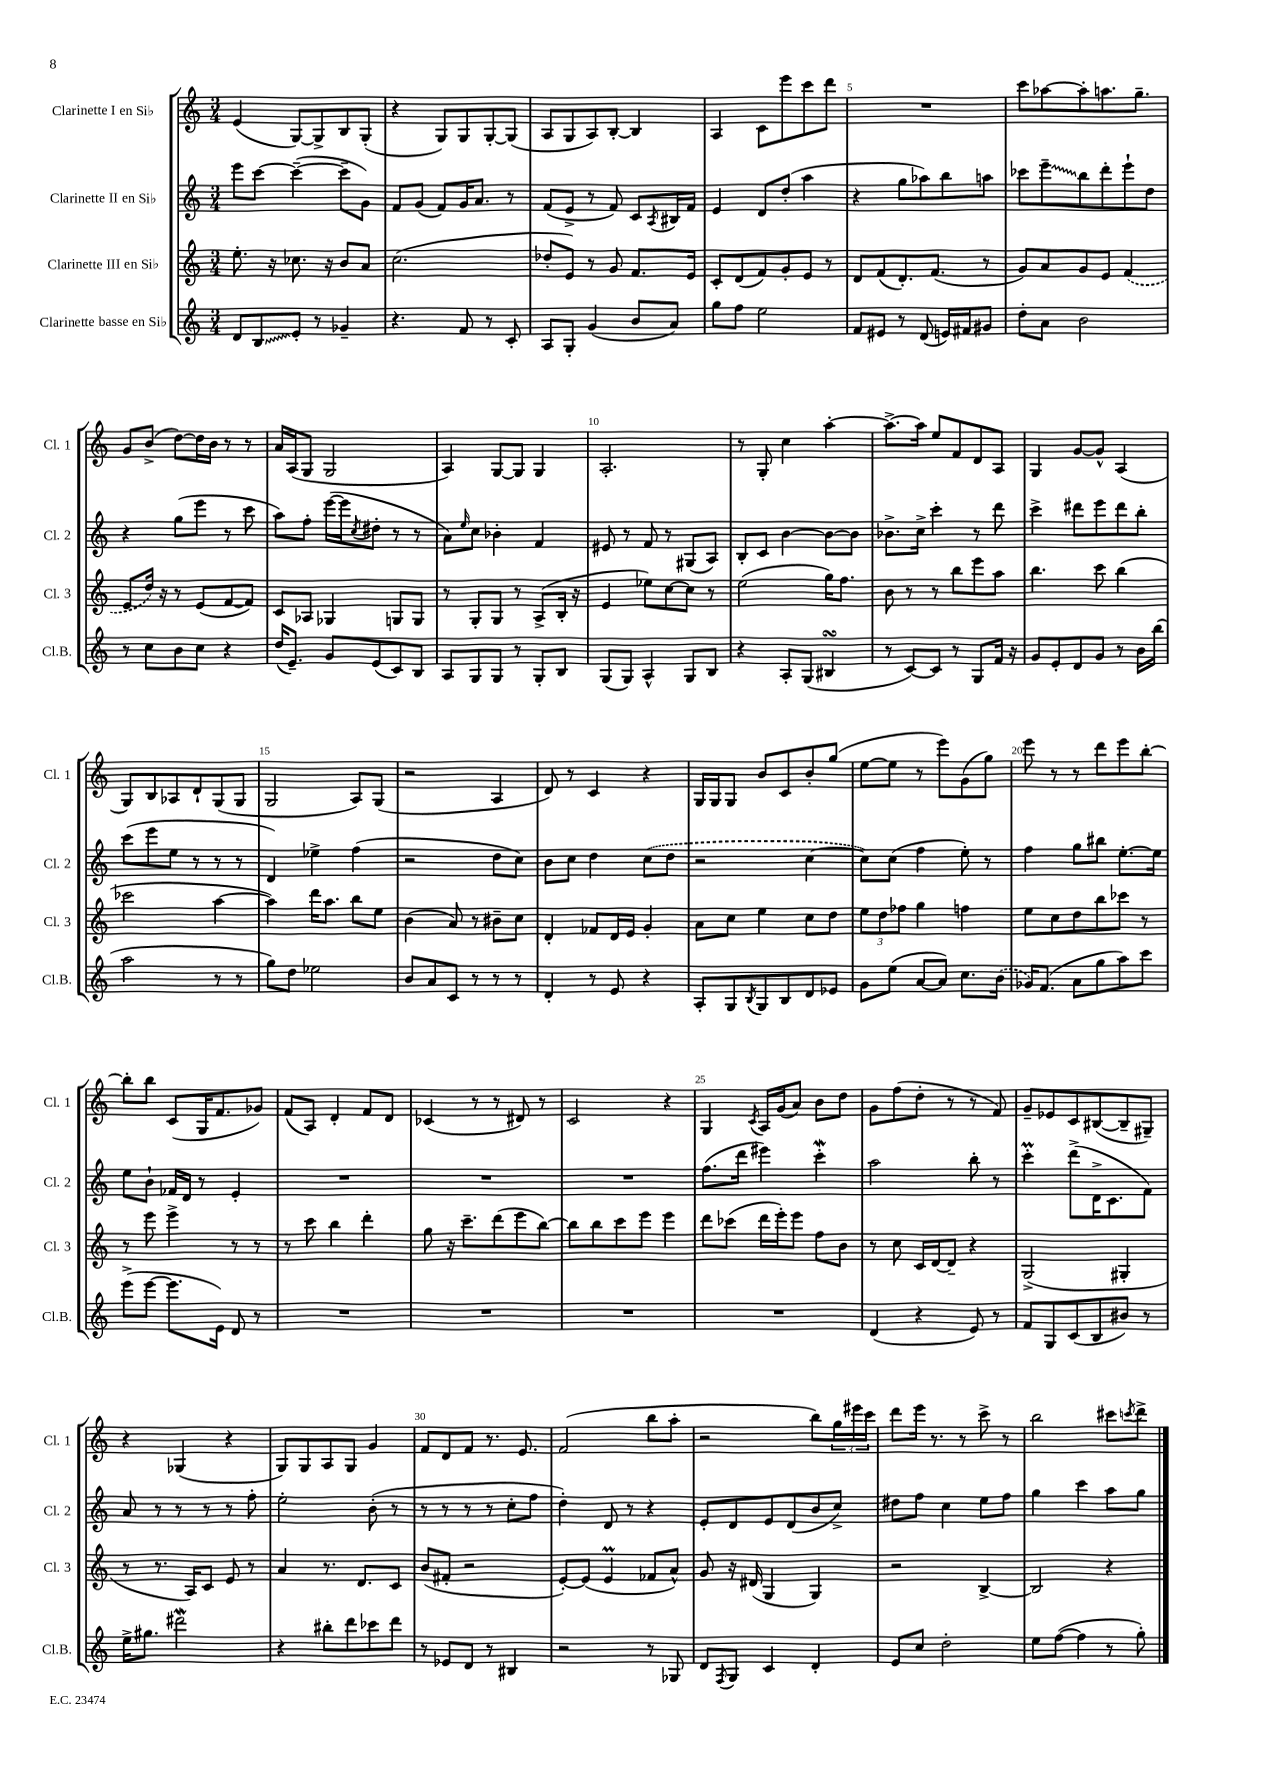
<<
\new StaffGroup <<
\new Staff = "s0" \with { instrumentName = "Clarinette I en Sib" shortInstrumentName = "Cl. 1" } {
    \clef treble \key c \major \numericTimeSignature \time 3/4
    e'4( g8~) g8-> b8 g8-.( |
    r4 g8) g8 g8~-. g8( |
    a8 g8 a8) b8~-. b4 |
    a4 c'8 e'''8 c'''8 d'''8 |
    R2. |
    c'''8 aes''8~ aes''8-. a''8. g''8.-- |
    g'8 b'8->( d''8~) d''16 b'16 r8 r8 |
    a'16 a16( g8 g2 |
    a4) g8~ g8 g4 |
    a2.-. |
    r8 g8-. c''4 a''4~-. |
    a''8.~-> a''16 e''8 f'8 d'8 a8 |
    g4 g'8~ g'8-^ a4( |
    g8) b8 aes8 d'8-! g8( g8 |
    g2 a8) g8( |
    r2 a4 |
    d'8) r8 c'4 r4 |
    g16 g16 g8 b'8 c'8 b'8-. g''8( |
    e''8~ e''8 r8 e'''8) g'8( g''8) |
    e'''8 r8 r8 d'''8 e'''8 b''8~-. |
    b''8-. b''8 c'8( g16 f'8. ges'8) |
    f'8( a8) d'4-. f'8 d'8 |
    ces'4( r8 r8 dis'8) r8 |
    c'2 r4 |
    g4 \acciaccatura { c'8 } a16 g'16( a'8) b'8 d''8 |
    g'8 f''8( d''8-. r8 r8 f'8) |
    g'8-- ees'8 c'8 bis8~( bis8-- gis8--) |
    r4 ges4( r4 |
    g8) g8 a8 g8 g'4 |
    f'8 d'8 f'8 r8. e'8. |
    f'2( b''8 a''8-. |
    r2 b''8) \tuplet 3/2 { g''16 eis'''16 c'''16 } |
    d'''8 e'''16 r8. r8 c'''8-> r8 |
    b''2 cis'''8 \acciaccatura { c'''8 } d'''8-> \bar "|." |
}
\new Staff = "s1" \with { instrumentName = "Clarinette II en Sib" shortInstrumentName = "Cl. 2" } {
    \clef treble \key c \major \numericTimeSignature \time 3/4
    e'''8 c'''8~ c'''4~--( c'''8-- g'8) |
    f'8 g'8( f'8) g'16 a'8. r8 |
    f'8( e'8-> r8 f'8) c'8 \acciaccatura { a8 } bis16 f'16 |
    e'4 d'8 d''8-.( a''4 |
    r4 g''8 aes''8) b''8 a''8 |
    ces'''8 \once \override Glissando.style = #'zigzag e'''8--\glissando b''8 d'''8-. e'''8-! d''8 |
    r4 g''8( e'''8 r8 c'''8 |
    a''8) f''8-. e'''16~( e'''16 \acciaccatura { c''8 } dis''8-. r8 r8 |
    a'8) \grace { e''16 } c''8 bes'4-. f'4 |
    eis'8 r8 f'8 r8 gis8( a8) |
    b8-. c'8 b'4~ b'8~ b'8 |
    bes'8.-> c''16-> c'''4-. r8 d'''8 |
    c'''4-> dis'''8 e'''8 dis'''8 b''8-. |
    c'''8( e'''8 e''8 r8 r8 r8 |
    d'4) ees''4-> f''4( |
    r2 d''8 c''8) |
    b'8 c''8 d''4 \once \slurDashed c''8( d''8 |
    r2 c''4~ |
    c''8) c''8( f''4 e''8-.) r8 |
    f''4 g''8 bis''8 e''8.~-. e''16 |
    e''8 b'8-! fes'16 d'16 r8 e'4-. |
    R2. |
    R2. |
    R2. |
    f''8.( d'''16 eis'''4) c'''4-.\mordent |
    a''2 b''8-. r8 |
    c'''4-.\prall d'''8->( d'16-> c'8. f'8) |
    a'8 r8 r8 r8 r8 f''8-. |
    e''2-. b'8-.( r8 |
    r8 r8 r8 r8 c''8-. f''8 |
    d''4-.) d'8 r8 r4 |
    e'8-. d'8 e'8 d'8( b'8 c''8->) |
    dis''8 f''8 c''4 e''8 f''8 |
    g''4 c'''4 a''8 g''8 \bar "|." |
}
\new Staff = "s2" \with { instrumentName = "Clarinette III en Sib" shortInstrumentName = "Cl. 3" } {
    \clef treble \key c \major \numericTimeSignature \time 3/4
    e''8.-. r16 ces''8. r16 b'8 a'8 |
    c''2.( |
    des''8-. e'8) r8 g'8 f'8. e'16 |
    c'8-. d'8( f'8) g'8-. e'8 r8 |
    d'8 f'8( d'8.-.) f'8.( r8 |
    g'8) a'8 g'8 e'8 \once \slurDashed f'4( |
    e'8 d''16) r16 r8 e'8( f'8~ f'8) |
    c'8 aes8 ges4 g8 g8 |
    r8 g8-. g8 r8 a8->( b16-. r16 |
    e'4 ees''8) c''8~ c''8 r8 |
    e''2( g''16) f''8. |
    b'8 r8 r8 b''8 e'''8 a''8 |
    b''4. c'''8 b''4( |
    ces'''2 a''4~ |
    a''4) d'''16 a''8. b''8 e''8 |
    b'4( a'8) r8 bis'8-- c''8 |
    d'4-. fes'8 d'16 e'16 g'4-. |
    a'8 c''8 e''4 c''8 d''8 |
    \tuplet 3/2 { e''8 d''8 fes''8 } g''4 f''4 |
    e''8 c''8 d''8 b''8 ces'''8 r8 |
    r8 e'''8 e'''4-> r8 r8 |
    r8 c'''8 b''4 d'''4-. |
    g''8 r16 c'''8.-- d'''8( e'''8 b''8~) |
    b''8 b''8 c'''8 e'''8 e'''4 |
    d'''8 ces'''8( d'''16 e'''16-.) e'''8 f''8 b'8 |
    r8 c''8 c'16 d'16~ d'8-- r4 |
    g2->( gis4-. |
    r8 r8. a16) c'8 e'8 r8 |
    a'4 r8. d'8. c'8 |
    b'8( fis'8-. r2 |
    e'8~-.) e'8( e'4\prall fes'8 a'8-^) |
    g'8 r16 dis'16( g4 g4) |
    r2 b4~-> |
    b2 r4 \bar "|." |
}
\new Staff = "s3" \with { instrumentName = "Clarinette basse en Sib" shortInstrumentName = "Cl.B." } {
    \clef treble \key c \major \numericTimeSignature \time 3/4
    d'8 \once \override Glissando.style = #'zigzag b8\glissando e'8-. r8 ges'4-- |
    r4. f'8 r8 c'8-. |
    a8 g8-. g'4( b'8 a'8) |
    g''8 f''8 e''2 |
    f'8 eis'8 r8 d'8( e'16) fis'16 gis'8 |
    d''8-. a'8 b'2 |
    r8 c''8 b'8 c''8 r4 |
    d''16( e'8.--) g'8 e'8( c'8) b8 |
    a8 g8 g8 r8 g8-. b8 |
    g8( g8) a4-^ g8 b8 |
    r4 a8-. g8( bis4\turn |
    r8 c'8~) c'8 r8 g8 f'16 r16 |
    g'8 e'8-. d'8 g'8 r8 b'16 b''16( |
    a''2 r8 r8 |
    g''8) d''8 ees''2 |
    b'8 a'8 c'8 r8 r8 r8 |
    d'4-. r8 e'8 r4 |
    a8-. g8 \acciaccatura { b8 } g8 b8 d'8 ees'8 |
    g'8 e''8( a'8~ a'8) c''8. \once \slurDashed b'16( |
    ges'16) f'8.( a'8 g''8 a''8) c'''8 |
    e'''8->( e'''8~ e'''8. e'16) d'8 r8 |
    R2. |
    R2. |
    R2. |
    R2. |
    d'4( r4 e'8) r8 |
    f'8 g8 c'8( b8 bis'8) r8 |
    e''16-> gis''8. dis'''2\mordent |
    r4 bis''8-. d'''8 ces'''8 d'''8 |
    r8 ees'8 d'8 r8 bis4 |
    r2 r8 ges8 |
    d'8 \acciaccatura { f8 } g8 c'4 d'4-. |
    e'8 c''8 d''2-. |
    e''8 f''8~( f''4 r8 g''8-.) \bar "|." |
}
>>
>>
\layout { \context { \Score \override BarNumber.break-visibility = ##(#f #t #t) barNumberVisibility = #(every-nth-bar-number-visible 5) } }
